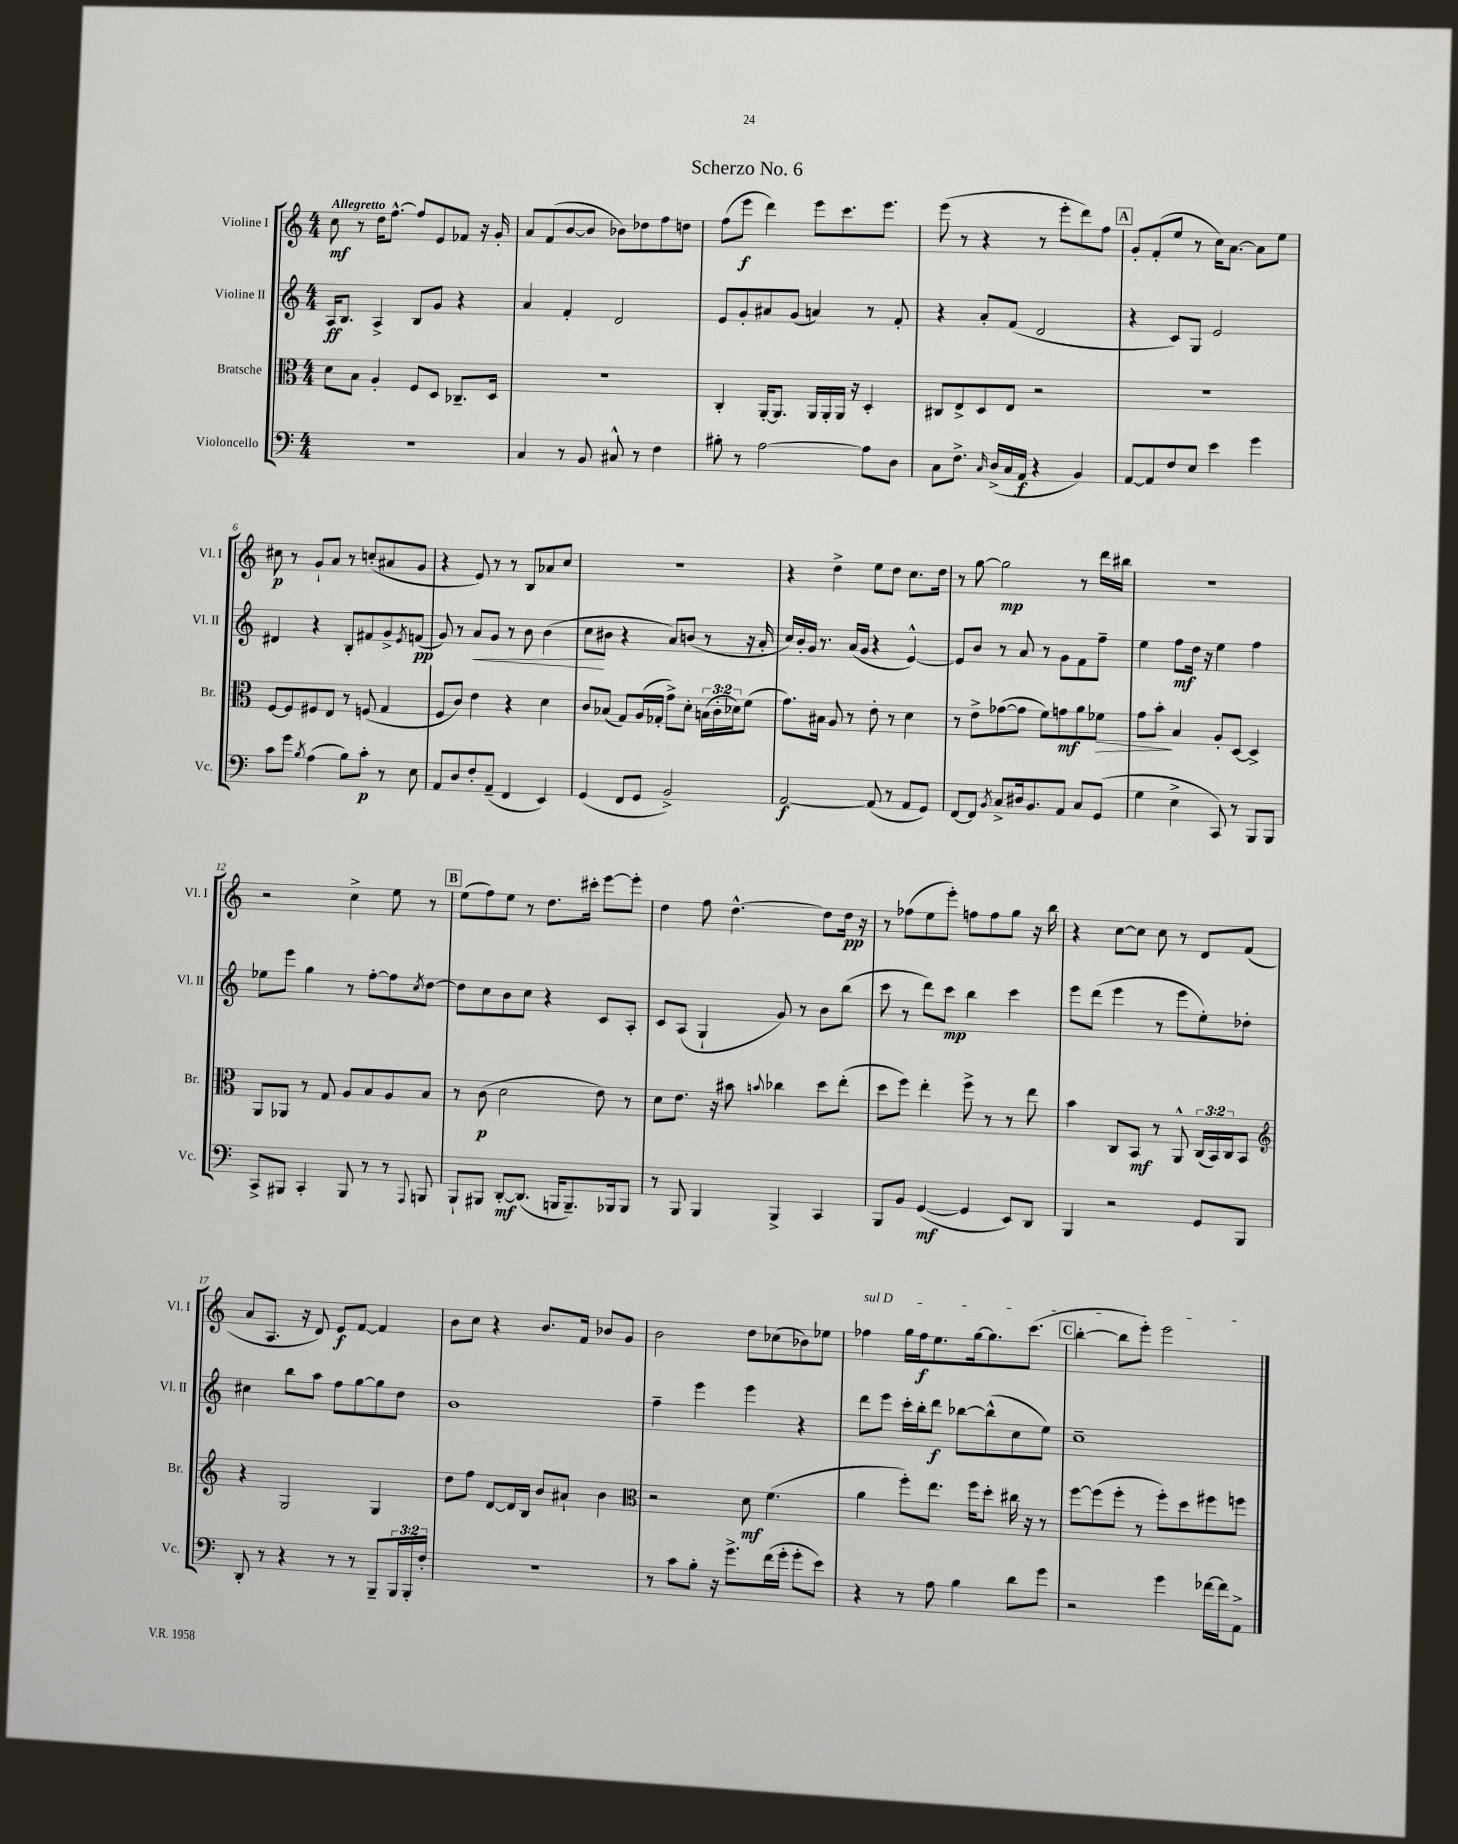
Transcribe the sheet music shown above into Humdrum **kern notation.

**kern	**kern	**kern	**kern
*staff4	*staff3	*staff2	*staff1
*clefF4	*clefC3	*clefG2	*clefG2
*k[]	*k[]	*k[]	*k[]
*M4/4	*M4/4	*M4/4	*M4/4
1r	8d\L	16A/LK	8cc\
.	.	8.B/J	.
.	8B\J	.	8r
.	4A'/	4A^/	16dd\LK
.	.	.	[8.ff^^\J
.	8F/L	8B/L	8ff/]L
.	8D/J	8g/J	8e/
.	8.C-~/L	4r	8f-/J
.	.	.	16r
.	16D/Jk	.	16g'/
=	=	=	=
4C/	1r	4a/	8a/L
.	.	.	(8f/
8r	.	4f'/	[8b/
8BB/	.	.	8b/]J
8C#^^/	.	2d/	8b-\L)
8r	.	.	8dd-\
4F\	.	.	8ff\
.	.	.	8dd\J
=	=	=	=
8B#'\	4C'/	8e/L	(8ff\L
8r	.	8g'/	8eee\J
[2A\	[16AA'/LK	8a#/	4ddd\)
.	8.AA/]J	.	.
.	.	(8g/J	.
.	16AA/LL	4a/)	8eee\L
.	16AA'/	.	.
.	16AA/JJ	.	8.ccc\
.	16r	.	.
8A\]L	4D'/	8r	.
.	.	.	8.eee\J
8D\J	.	8f'/	.
=	=	=	=
8C\L	8C#/L	4r	(8eee\
8.F^\J	8E^/	.	8r
.	8D/	8a'/L	4r
16qqC/	.	.	.
(16D^/LL	.	.	.
16C/	8E/J	(8f/J	.
16AA/JJ	.	.	.
4r	2r	2d/	8r
.	.	.	8eee'\L
4BB/)	.	.	8ddd\)
.	.	.	8ff\J
=	=	=	=
[8AA/L	1r	4r	8g'/L
8AA/]	.	.	(8f'/
8F/	.	8c/L)	8ee/J
8E/J	.	8G/J	8r
4e\	.	2e/	16cc\LK)
.	.	.	[8.a\J
4g\	.	.	8a\]L
.	.	.	8ee\J
=	=	=	=
8c\L	[8F/L	4d#/	8cc#\
8g\J	8F/]	.	8r
8qB/	.	.	.
(4A\	8F#/	4r	8g`/L
.	8E/J	.	8a/J
8B\L)	8r	8B'/L	8r
8c'\J	(8F/	8f#/	(8cc'/L
8r	4G/	8g^/	8a#/
.	.	8qe/	.
8E\	.	(8f/J	8g/J
=	=	=	=
8AA/L	8F/L	8g/)	4r
8D/	8c/J)	8r	.
8F'/	4e\	8a/L	8e/)
(8AA~/J	.	8g/J	8r
4FF/	4r	8r	8r
.	.	8b\	8B/L
4EE/)	4d\	(4b\	8a-/
.	.	.	8cc/J
=	=	=	=
(4GG/	8c/L	8cc\L	1r
.	(8B-/J	8b#\J	.
8FF/L	8G/L)	4r	.
8GG/J	(16A/L	.	.
.	16G-'/JJ	.	.
2BB^/)	8g^\L)	8a/L)	.
.	8d'\J	(8b/J	.
.	(24B\LL	8r	.
.	24c'\	.	.
.	24d-\J)	.	.
.	(8f\J	16r	.
.	.	16a'/	.
=	=	=	=
[2AA/	8.g\L)	16cc/LL)	4r
.	.	16b'/	.
.	.	16g/JJ	.
.	16B#\Jk	8.r	.
.	8A/	.	4dd^\
.	8r	(16a/LL	.
.	.	16g/JJ	.
(8AA/]	8e'\	4r	8ee\L
8r	8r	.	8dd\J
8AA/L	4d\	[4e^^/)	8.cc\L
8GG/J)	.	.	.
.	.	.	16dd\Jk
=	=	=	=
[8FF/L	8r	8e/]L	8r
8FF/]J	8e^\L	8b/J	[8gg\
8qBB/	.	.	.
8C^/L	([8g-\	8r	2gg\]
16D#/k	8g-\]J	8a/	.
8.BB/	.	.	.
.	8f\L)	8r	.
8AA/J	8g\	8g\L	.
8C/L	8a\	8f\	8r
(8GG/J	8f-\J	8ff~\J	16ddd\LL
.	.	.	16bb#\JJ
=	=	=	=
4G\	8g\L	4ee\	1r
.	8b'\J	.	.
4E^\	4B/	8ff\L	.
.	.	16dd\Jk	.
.	.	16r	.
8CC/)	8A'/L	4ee\	.
8r	[8D/J	.	.
8BBB/L	4D^/]	4ff\	.
8BBB/J	.	.	.
=	=	=	=
8CC^/L	8AA/L	8ee-\L	2r
8BBB#/J	8AA-/J	8eee\J	.
4CC'/	8r	4gg\	.
.	8G/	.	.
8BBB#/	8A/L	8r	4cc^\
8r	8B/	[8ff'\L	.
8r	8A/	8ff\]	8ee\
8qqAAA/	.	8qcc/	.
8BBB/	8B/J	[8dd\J	8r
=	=	=	=
8BBB`/L	8r	8dd\]L	(8ee\L
8BBB#/J	(8c\	8cc\	8ff\)
[8DD'/L	2d\	8b\	8ee\J
(8.DD/]J	.	8cc\J	8r
.	.	4r	8.dd\L
16BBB/LK	.	.	.
8.BBB~/)	.	.	.
.	.	.	16ccc#'\Jk
.	8e\)	8c/L	[8eee\L
16BBB-/k	.	.	.
8BBB-/J	8r	8A'/J	8eee'\]J
=	=	=	=
8r	8d\L	8c/L	4dd\
8BBB/	8.e\J	(8A/J	.
4BBB/	.	4G`/	8ff\
.	16r	.	.
.	8b#\	.	[4.dd^^\
.	8qqb/	.	.
4BBB^/	4cc-\	8g/)	.
.	.	8r	.
4CC/	8dd\L	8b\L	8dd\]L
.	(8ee'\J	(8bb\J	16dd\Jk
.	.	.	16r
=	=	=	=
8BBB/L	8dd\L	8ccc\	8r
8BB/J	8ff\J)	8r	(8ff-\L
([4GG/	4ee'\	8ddd\L)	8ee\
.	.	8ccc\J	8eee'\J)
4GG/]	8ff^\	4bb\	8ff\L
.	8r	.	8ff\
8EE/L)	8r	4ccc\	8gg\J
8DD/J	8ee\	.	16r
.	.	.	16bb\
=	=	=	=
4BBB/	4b\	8eee\L	4r
.	.	(8ddd\J	.
2r	8C/L	4eee\	[8cc\L
.	8BB/J	.	8cc\]J
.	8r	8r	8cc\
.	8AA^^/	8eee\L	8r
8GG/L	(24C/LL	8ee'\)	8d/L
.	24BB/)	.	.
.	24C/J	.	.
8BBB/J	8BB/J	8dd-'\J	(8f/J
=	=	=	=
*	*clefG2	*	*
8DD'/	4r	4cc#\	8a/L
8r	.	.	8.A/J
4r	2G/	8bb\L	.
.	.	.	16r
.	.	8aa\J	8d/)
8r	.	8ff\L	8e/L
8r	.	[8gg\	[8f/J
8BBB~/L	4G/	8gg\]	4f/]
24BBB/L	.	8dd\J	.
24BBB'/	.	.	.
24F'/JJ	.	.	.
=	=	=	=
1r	8dd\L	1b	8b\L
.	8ff\J	.	8cc\J
.	[8d/L	.	4r
.	16d/]L	.	.
.	16B/JJ	.	.
.	8b/L	.	8.b/L
.	8a#`/J	.	.
.	.	.	16f/Jk
.	4b\	.	8b-/L
.	.	.	8g/J
=	=	=	=
*	*clefC3	*	*
8r	2r	4ff~\	2b\
8c\L	.	.	.
8B'\J	.	4eee\	.
16r	.	.	.
8.g^\L	.	.	.
.	8d\	4eee\	8dd\L
(16f\L	(4.f\	.	(8cc-\
16g'\JJ	.	.	.
8g'\L	.	4r	8b-\)
8e\J)	.	.	8ee-\J
=	=	=	=
4r	4a\	8ddd\L	4ff-\
.	.	8eee\J	.
8r	8ff'\L)	16ccc'\LL	16gg\LL
.	.	16bb'\J	16ff-\J
8A\	8.ee\J	8ddd\J	8.ee\
4B\	.	[8bb-\L	.
.	16ff\LK	.	[16gg\k
.	8dd'\J	(8bb-^^\]	8.gg\]
8d\L	16cc#\	8cc\	.
.	16r	.	(8.ccc\J
8g\J	8r	8ee\J)	.
=	=	=	=
2r	[8ff\L	1cc~	[4bb'\
.	(8ff\]	.	.
.	8ff'\J	.	8bb\]L
.	8r	.	8eee'\J)
4g\	8ff'\L)	.	2eee\
.	8dd\	.	.
[16f-\LL	8ff#\	.	.
16f-\]J	.	.	.
8AA^\J	8ff\J	.	.
==	==	==	==
*-	*-	*-	*-
